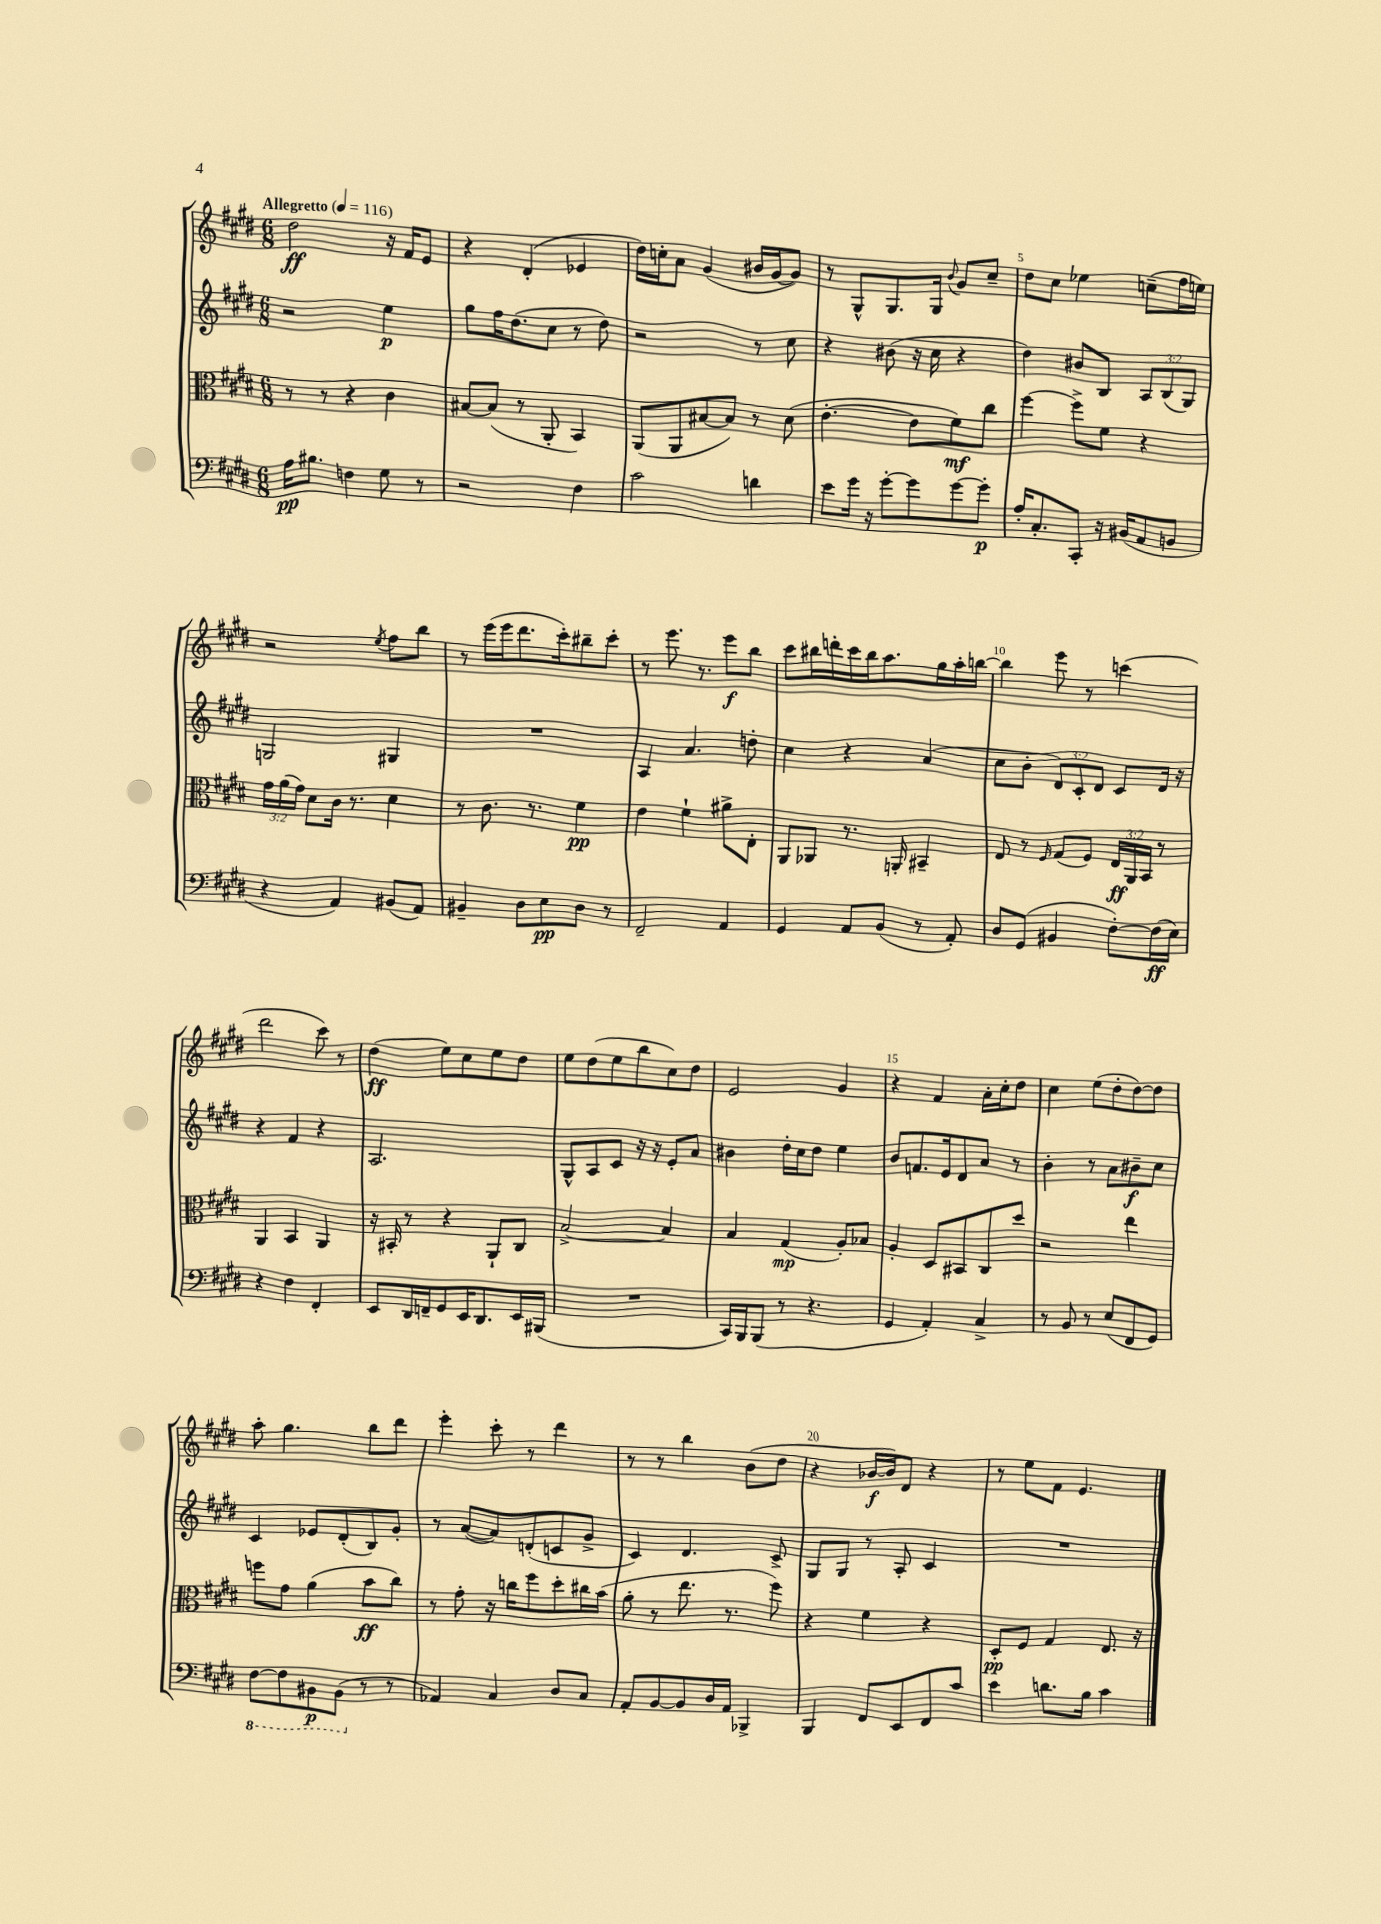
<<
\new StaffGroup <<
\new Staff = "s0" {
    \clef treble \key e \major \numericTimeSignature \time 6/8 \tempo "Allegretto" 4 = 116
    \autoBeamOff dis''2\ff r16 fis'16[ e'8] |
    r4 dis'4-.( ees'4 |
    dis''16[) c''16-. a'8] gis'4( bis'16[ gis'16~ gis'8]) |
    r8 gis8[-^ gis8. gis16] \appoggiatura { b'8 } gis'8[ cis''8]-- |
    dis''8[ cis''8] ees''4 c''8[--( fis''16 e''16]) |
    r2 \acciaccatura { e''8 } fis''8[ b''8] |
    r8 e'''16[( e'''16 dis'''8. cis'''16-.) bis''8-- cis'''8]-. |
    r8 e'''8. r8. e'''8[\f b''8] |
    cis'''8[ bis''16 d'''16-. cis'''16 bis''16 a''8. gis''16 a''16-. b''16]~ |
    b''4 e'''8 r8 c'''4( |
    dis'''2 cis'''8) r8 |
    dis''4\ff( e''8[) cis''8 e''8 dis''8] |
    e''8[ dis''8( e''8 b''8 cis''8) dis''8] |
    e'2 gis'4 |
    r4 fis'4 a'16[-. cis''16-. dis''8] |
    cis''4 e''8[( dis''8-. dis''8~) dis''8] |
    a''8-. gis''4. b''8[ dis'''8] |
    e'''4-. cis'''8-. r8 dis'''4 |
    r8 r8 b''4 b'8[( dis''8] |
    r4 bes'16[~\f bes'16) dis'8] r4 |
    r8 e''8[ fis'8] e'4. \bar "|." |
}
\new Staff = "s1" {
    \clef treble \key e \major \numericTimeSignature \time 6/8 \override Staff.TupletNumber.text = #tuplet-number::calc-fraction-text
    \autoBeamOff r2 e''4\p |
    gis''8[ fis''16 dis''8.( cis''8] r8 dis''8) |
    r2 r8 cis''8 |
    r4 bis'8( r16 cis''16 r4 |
    dis''4) bis'8[ b8] \tuplet 3/2 { a8[ b8( gis8]) } |
    g2 gis4 |
    R2. |
    a4 a'4. d''8-. |
    cis''4 r4 a'4( |
    cis''8[ b'8]-. \tuplet 3/2 { dis'8[) cis'8-. dis'8] } cis'8[ dis'16] r16 |
    r4 fis'4 r4 |
    a2. |
    gis8[-^ a8 cis'8] r16 r16 e'8[-. a'8] |
    bis'4 dis''16[-. cis''16 dis''8] e''4 |
    b'8[ f'8. e'16 dis'8 a'8] r8 |
    b'4-. r8 a'8[ bis'8--\f cis''8] |
    cis'4 ees'8[ dis'8-.( b8) gis'8]-. |
    r8 a'8[~( a'8) d'8-.( c'8 gis'8]-> |
    cis'4) dis'4. cis'8-> |
    gis8[ gis8] r8 a8-. cis'4 |
    R2. \bar "|." |
}
\new Staff = "s2" {
    \clef alto \key e \major \numericTimeSignature \time 6/8 \override Staff.TupletNumber.text = #tuplet-number::calc-fraction-text
    \autoBeamOff r8 r8 r4 cis'4 |
    bis8[~ bis8]( r8 a,8-. b,4) |
    a,8[( a,8 bis8~ bis8]) r8 dis'8( |
    e'4.~-. e'8[ fis'8\mf) cis''8] |
    fis''4~ fis''8[-> fis'8] r4 |
    \tuplet 3/2 { gis'16[ a'16( gis'16]) } dis'8[ cis'16] r8. dis'4 |
    r8 cis'8. r8. fis'4\pp |
    e'4 fis'4-! ais'8[-> e8]-. |
    a,8[ aes,8] r8. a,16-. bis,4-- |
    e8 r8 \grace { fis16 } gis8[( fis8]) \tuplet 3/2 { e16[\ff a,16 b,16] } r8 |
    a,4 b,4 a,4 |
    r16 bis,16-. r8 r4 a,8[-! cis8] |
    b2~-> b4 |
    b4 gis4\mp( a8[-.) bes8] |
    a4-. dis8[ bis,8 cis8 dis''8] |
    r2 e''4 |
    f''8[ gis'8] a'4( b'8[\ff cis''8]) |
    r8 gis'8-. r16 c''16[ fis''8 dis''8-. cis''16 b'16]( |
    a'8-. r8 e''8. r8. fis''8) |
    r4 fis'4 r4 |
    dis8[-.\pp fis8] gis4 e8. r16 \bar "|." |
}
\new Staff = "s3" {
    \clef bass \key e \major \numericTimeSignature \time 6/8
    \autoBeamOff a16[\pp bis8.] f4 gis8 r8 |
    r2 fis4 |
    cis'2 d'4 |
    e'8[ gis'16] r16 gis'8[~-. gis'8 gis'8~ gis'8]-.\p |
    a16[-. cis8.-. cis,8]-. r16 bis,16[( a,8 b,8] |
    r4 a,4) bis,8[( a,8]) |
    bis,4-- dis8[ e8\pp dis8] r8 |
    fis,2-- a,4 |
    gis,4 a,8[ b,8]( r8 a,8-.) |
    dis8[ gis,8]( bis,4 fis8[~-.) fis16\ff( e16]) |
    r4 fis4 fis,4-. |
    e,8[ dis,16 f,16-- gis,8 e,16 dis,8. e,16 bis,,16]( |
    R2. |
    cis,16[) b,,16 b,,8]( r8 r4. |
    gis,4 a,4-.) cis4-> |
    r8 b,8 r8 e8[( fis,8 gis,8]) |
    \ottava #-1 fis,8[~ fis,8 bis,,8\p bis,,8]( \ottava #0 r8 r8 |
    aes,4) cis4 dis8[ cis8] |
    a,8[-. b,8~ b,8 dis16 a,16] bes,,4-> |
    b,,4 fis,8[ e,8 fis,8 cis'8] |
    e'4 d'8.[ b16] cis'4 \bar "|." |
}
>>
>>
\layout { \context { \Score \override BarNumber.break-visibility = ##(#f #t #t) barNumberVisibility = #(every-nth-bar-number-visible 5) } }
